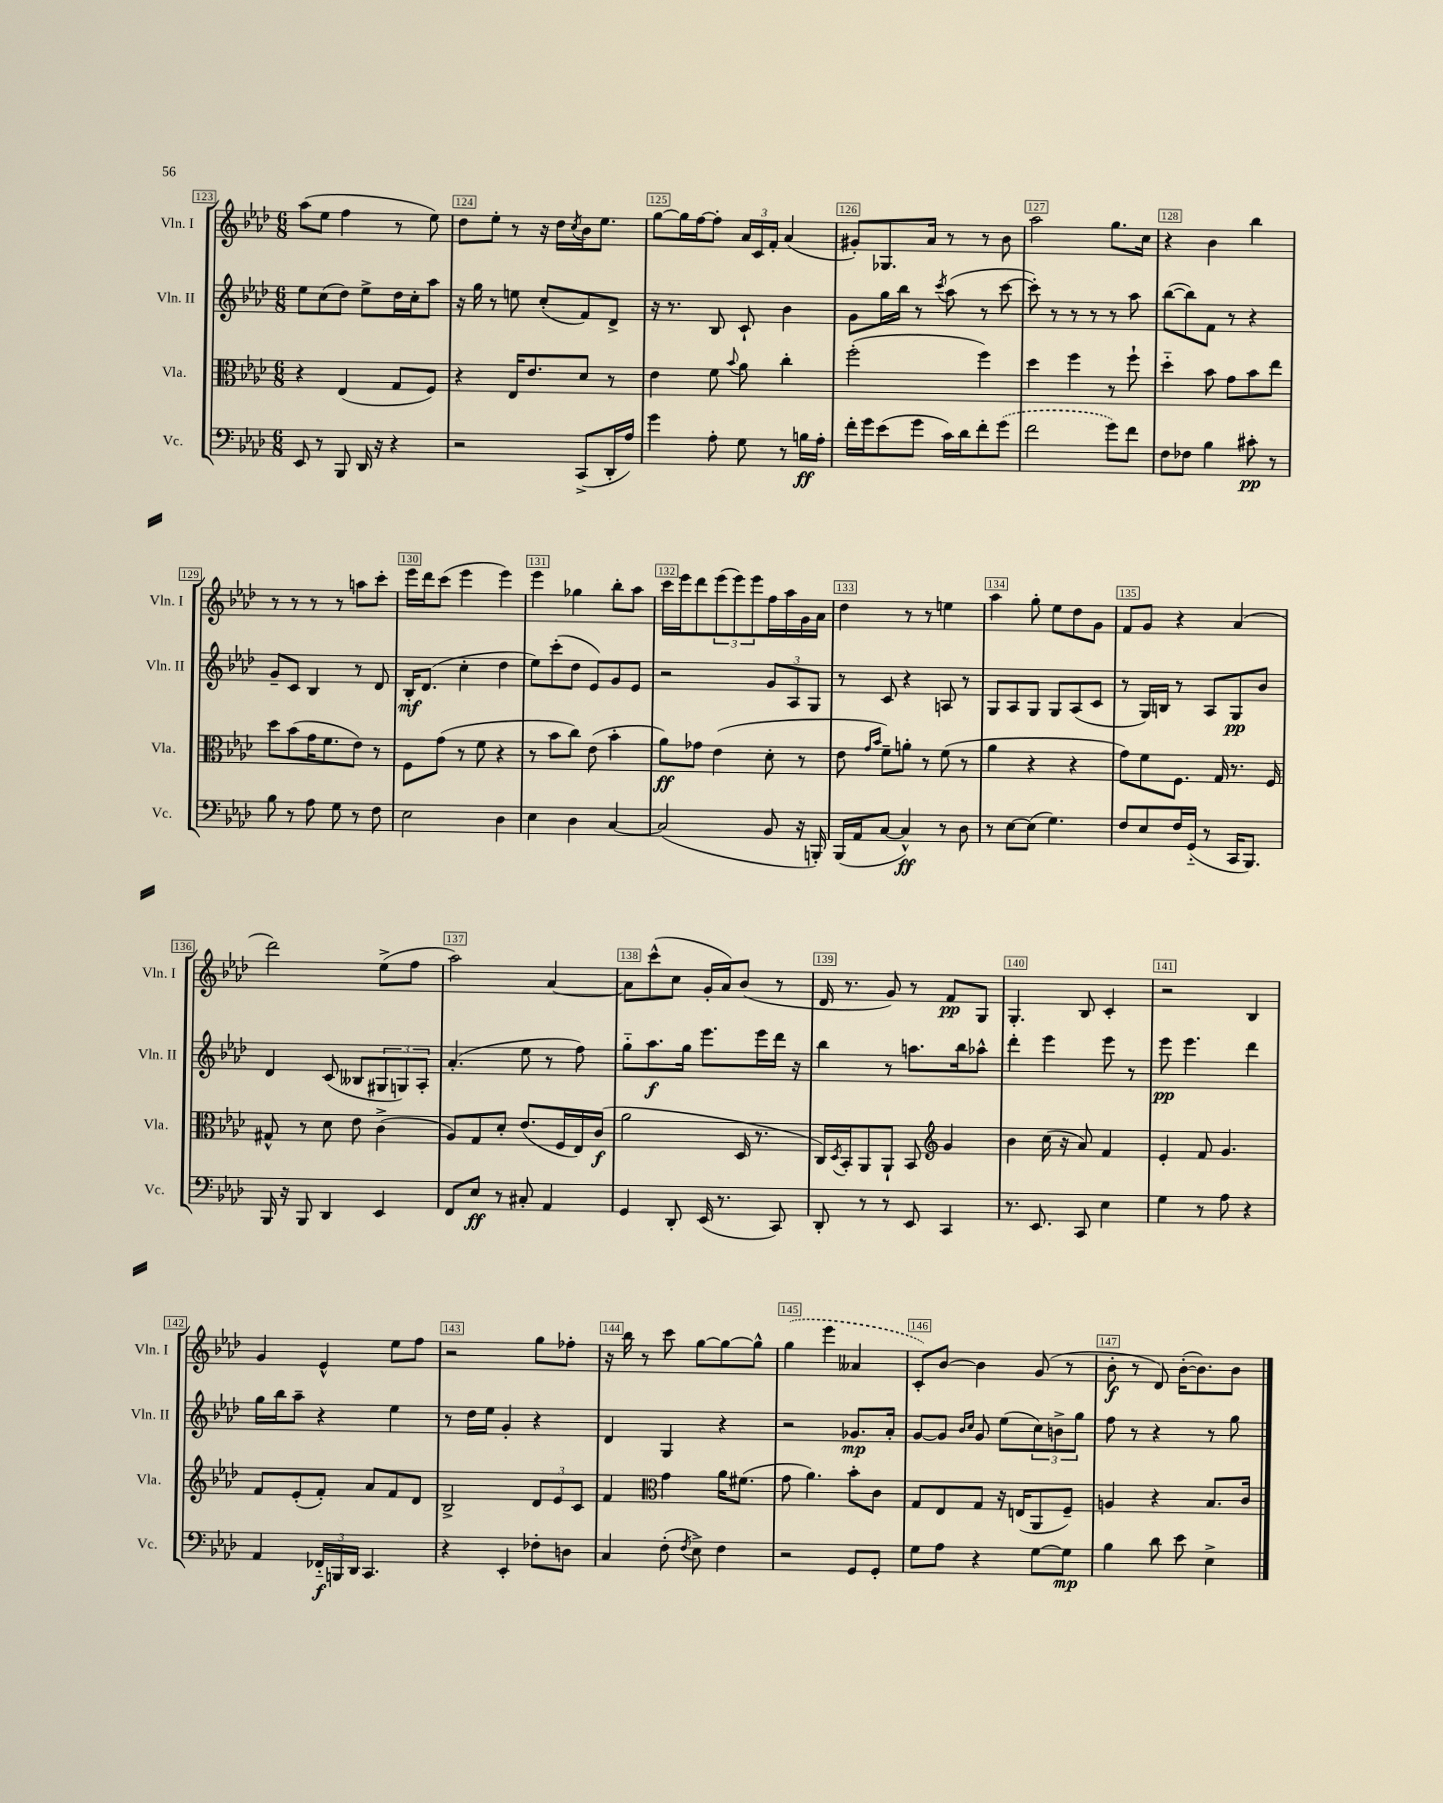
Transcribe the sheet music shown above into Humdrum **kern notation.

**kern	**dynam	**kern	**dynam	**kern	**dynam	**kern	**dynam
*part4	*part4	*part3	*part3	*part2	*part2	*part1	*part1
*staff4	*staff4	*staff3	*staff3	*staff2	*staff2	*staff1	*staff1
*I"Vc.	*	*I"Vla.	*	*I"Vln. II	*	*I"Vln. I	*
*I'Vc.	*	*I'Vla.	*	*I'Vln. II	*	*I'Vln. I	*
*clefF4	*	*clefC3	*	*clefG2	*	*clefG2	*
*k[b-e-a-d-]	*	*k[b-e-a-d-]	*	*k[b-e-a-d-]	*	*k[b-e-a-d-]	*
*M6/8	*	*M6/8	*	*M6/8	*	*M6/8	*
=123	=123	=123	=123	=123	=123	=123	=123
8EE-/	.	4r	.	8ee-\L	.	(8aa-\L	.
8r	.	.	.	(8cc\	.	8ee-\J	.
8BBB-/	.	(4E-/	.	8dd-\J)	.	4ff\	.
16DD-/	.	.	.	8ee-^\L	.	.	.
16r	.	.	.	.	.	.	.
4r	.	8G/L	.	16dd-\L	.	8r	.
.	.	.	.	16cc'\J	.	.	.
.	.	8F/J)	.	8aa-\J	.	8ee-\)	.
=124	=124	=124	=124	=124	=124	=124	=124
2r	.	4r	.	16r	.	8dd-\L	.
.	.	.	.	16gg\	.	.	.
.	.	.	.	8r	.	8ee-'\J	.
.	.	16E-/KL	.	8een\	.	8r	.
.	.	8.e-/	.	.	.	.	.
.	.	.	.	(8cc'/L	.	16r	.
.	.	.	.	.	.	16dd-\LL	.
.	.	.	.	.	.	8qcc/	.
(8CC^/L	.	8d-/J	.	8f/)	.	16b-\J	.
.	.	.	.	.	.	8.ee-\J	.
16DD-'/L	.	8r	.	8d-^/J	.	.	.
16A-/JJ)	.	.	.	.	.	.	.
=125	=125	=125	=125	=125	=125	=125	=125
4g\	.	4e-\	.	16r	.	[8gg\L	.
.	.	.	.	8.r	.	.	.
.	.	.	.	.	.	16gg\L]	.
.	.	.	.	.	.	[16ff\J	.
8A-'\	.	8f\	.	8B-/	.	8ff'\J]	.
.	.	8qqb-/	.	.	.	.	.
8G\	.	8a-\	.	8c`/	.	24a-/LL	.
.	.	.	.	.	.	24c/	.
.	.	.	.	.	.	24f'/JJ	.
8r	.	4cc'\	.	4b-\	.	(4a-/	.
16Bn\LL	ff	.	.	.	.	.	.
16A-'\JJ	.	.	.	.	.	.	.
=126	=126	=126	=126	=126	=126	=126	=126
16f'\LL	.	(2ff'\	.	8g\L	.	8g#X'/L)	.
16g\J	.	.	.	.	.	.	.
(8e-\	.	.	.	16gg\L	.	8.G-X/	.
.	.	.	.	16bb-\JJ	.	.	.
8g\J	.	.	.	8r	.	.	.
.	.	.	.	.	.	16a-/Jk	.
.	.	.	.	8qccc/	.	.	.
16c\LL)	.	.	.	(8aa-\	.	8r	.
16d-\J	.	.	.	.	.	.	.
8f'\	.	4ff\)	.	8r	.	8r	.
(8g\J	.	.	.	[8ccc\	.	8b-\	.
=127	=127	=127	=127	=127	=127	=127	=127
2f\	.	4dd-\	.	8ccc'\])	.	2aa-\	.
.	.	.	.	8r	.	.	.
.	.	4ff\	.	8r	.	.	.
.	.	.	.	8r	.	.	.
8g\L)	.	8r	.	8r	.	8.gg\L	.
8f\J	.	8ff`\	.	8aa-\	.	.	.
.	.	.	.	.	.	16cc\Jk	.
=128	=128	=128	=128	=128	=128	=128	=128
8F\L	.	4dd-\	.	([8bb-\L	.	4r	.
8F-X\J	.	.	.	8bb-\])	.	.	.
4B-\	.	8b-\	.	8f\J	.	4b-\	.
.	.	8g\L	.	8r	.	.	.
8c#X'\	pp	8b-\	.	4r	.	4bb-\	.
8r	.	8ee-\J	.	.	.	.	.
!!LO:LB:g=z
=129	=129	=129	=129	=129	=129	=129	=129
8B-\	.	8dd-\L	.	8g~/L	.	8r	.
8r	.	(8b-\	.	8c/J	.	8r	.
8A-\	.	16g\K	.	4B-/	.	8r	.
.	.	8.f\	.	.	.	.	.
8G\	.	.	.	.	.	8r	.
8r	.	8e-\J)	.	8r	.	8aan\L	.
8F\	.	8r	.	8d-/	.	8ccc'\J	.
=130	=130	=130	=130	=130	=130	=130	=130
2E-\	.	8F\L	.	16B-'/KL	mf	16eee-\LL	.
.	.	.	.	(8.d-/J	.	16ddd-\J	.
.	.	(8g\J	.	.	.	(8ccc\J	.
.	.	8r	.	4cc'\	.	4eee-\	.
.	.	8f\	.	.	.	.	.
4D-\	.	4r	.	4dd-\	.	4eee-\)	.
=131	=131	=131	=131	=131	=131	=131	=131
4E-\	.	8r	.	8ee-\L)	.	4eee-\	.
.	.	8b-\L	.	(8ccc'\	.	.	.
4D-\	.	8cc\J)	.	8dd-\J	.	4gg-X\	.
.	.	(8e-\	.	8e-/L)	.	.	.
[4C/	.	4b-'\	.	8g/	.	8bb-'\L	.
.	.	.	.	8e-/J	.	8aa-\J	.
=132	=132	=132	=132	=132	=132	=132	=132
(2C/]	.	8a-\L)	ff	2r	.	16ccc\LL	.
.	.	.	.	.	.	16eee-\J	.
.	.	8g-X\J	.	.	.	8ddd-\	.
.	.	(4e-\	.	.	.	(12eee-\	.
.	.	.	.	.	.	12eee-\)	.
.	.	.	.	.	.	12eee-\	.
8BB-/	.	8d-'\	.	12g/L	.	16ff\L	.
.	.	.	.	.	.	16aa-\	.
.	.	.	.	12A-/	.	.	.
16r	.	8r	.	.	.	16g\	.
.	.	.	.	12G/J	.	.	.
16BBBn'/)	.	.	.	.	.	16a-\JJ	.
=133	=133	=133	=133	=133	=133	=133	=133
(16BBB-/LL	.	8e-\	.	8r	.	4dd-\	.
16AA-/J	.	.	.	.	.	.	.
.	.	16qqg/LL	.	.	.	.	.
.	.	16qqb-/JJ	.	.	.	.	.
[8C/J	.	8f~\L)	.	8c/	.	.	.
4C^^/])	ff	8an'\J	.	4r	.	8r	.
.	.	8r	.	.	.	8r	.
8r	.	(8f\	.	8An/	.	4een\	.
8D-\	.	8r	.	8r	.	.	.
=134	=134	=134	=134	=134	=134	=134	=134
8r	.	4a-\	.	8G/L	.	4aa-\	.
[8E-\L	.	.	.	8A-/	.	.	.
(8E-\J]	.	4r	.	8G/J	.	8gg'\	.
4.G\)	.	.	.	8G/L	.	8ee-\L	.
.	.	4r	.	(8A-/	.	8dd-\	.
.	.	.	.	8c/J	.	8g\J	.
=135	=135	=135	=135	=135	=135	=135	=135
8F/L	.	8g\L)	.	8r	.	8f/L	.
8E-/	.	8f\	.	16G/LL)	.	8g/J	.
.	.	.	.	16Bn/JJ	.	.	.
16F/L	.	8.F\J	.	8r	.	4r	.
(16GG/JJ	.	.	.	.	.	.	.
8r	.	.	.	8A-/L	.	.	.
.	.	16G/	.	.	.	.	.
16CC/KL	.	8.r	.	8G/	pp	(4a-/	.
8.BBB-/J)	.	.	.	.	.	.	.
.	.	.	.	8b-/J	.	.	.
.	.	16F/	.	.	.	.	.
!!LO:LB:g=z
=136	=136	=136	=136	=136	=136	=136	=136
16BBB-/	.	8G#X^^/	.	4d-/	.	2ddd-\)	.
16r	.	.	.	.	.	.	.
8BBB-/	.	8r	.	.	.	.	.
4DD-/	.	8d-\	.	(8c/	.	.	.
.	.	8e-\	.	8B--X/L	.	.	.
4EE-/	.	(4c^\	.	12G#X/	.	(8ee-^\L	.
.	.	.	.	12Gn/)	.	.	.
.	.	.	.	.	.	8ff\J	.
.	.	.	.	12A-'/J	.	.	.
=137	=137	=137	=137	=137	=137	=137	=137
8FF/L	.	8A-/L)	.	(4.a-'/	.	2aa-\)	.
8E-/J	ff	8G/	.	.	.	.	.
8r	.	8d-'/J	.	.	.	.	.
8C#X'/	.	(8.e-/L	.	8ee-\	.	.	.
4AA-/	.	.	.	8r	.	[4a-/	.
.	.	16F/L	.	.	.	.	.
.	.	16E-/)	.	8ff\)	.	.	.
.	.	(16c/JJ	f	.	.	.	.
=138	=138	=138	=138	=138	=138	=138	=138
4GG/	.	2a-\	.	8gg\L	.	8a-\L]	.
.	.	.	.	8.aa-\	f	(8ccc^^\	.
8DD-'/	.	.	.	.	.	8cc\J	.
.	.	.	.	16gg\Jk	.	.	.
(16EE-/	.	.	.	8.eee-\L	.	16g'/LL	.
8.r	.	.	.	.	.	16a-/J)	.
.	.	16D-/	.	.	.	(8b-/J	.
.	.	8.r	.	16eee-\L	.	.	.
8CC/)	.	.	.	16ddd-\JJ	.	8r	.
.	.	.	.	16r	.	.	.
=139	=139	=139	=139	=139	=139	=139	=139
8DD-'/	.	16C/LL)	.	4bb-\	.	16d-/	.
.	.	8qD-/	.	.	.	.	.
.	.	16BB-'/J	.	.	.	8.r	.
8r	.	8AA-/	.	.	.	.	.
8r	.	8AA-`/J	.	8r	.	8g/)	.
8EE-/	.	8BB-/	.	8.aan\L	.	8r	.
*	*	*clefG2	*	*	*	*	*
4CC/	.	4g/	.	.	.	8f/L	pp
.	.	.	.	16bb-\k	.	.	.
.	.	.	.	8aa-X^^\J	.	8G/J	.
=140	=140	=140	=140	=140	=140	=140	=140
8.r	.	4b-\	.	4ddd-'\	.	4.G'/	.
8.EE-/	.	.	.	.	.	.	.
.	.	(16cc\	.	4eee-\	.	.	.
.	.	16r	.	.	.	.	.
8CC/	.	8a-/)	.	.	.	8B-/	.
4E-\	.	4f/	.	8eee-\	.	4c'/	.
.	.	.	.	8r	.	.	.
=141	=141	=141	=141	=141	=141	=141	=141
4G\	.	4e-'/	.	8eee-\	pp	2r	.
.	.	.	.	4.eee-\	.	.	.
8r	.	8f/	.	.	.	.	.
8A-\	.	4.g/	.	.	.	.	.
4r	.	.	.	4ddd-\	.	4B-/	.
!!LO:LB:g=z
=142	=142	=142	=142	=142	=142	=142	=142
4AA-/	.	8f/L	.	16gg\LL	.	4g/	.
.	.	.	.	16bb-\J	.	.	.
.	.	(8e-'/	.	8aa-~\J	.	.	.
24FF-X/LL	f	8f'/J)	.	4r	.	4e-^^/	.
24BBBn/	.	.	.	.	.	.	.
24DD-/JJ	.	.	.	.	.	.	.
4.CC/	.	8a-/L	.	.	.	.	.
.	.	8f/	.	4ee-\	.	8ee-\L	.
.	.	8d-/J	.	.	.	8ff\J	.
=143	=143	=143	=143	=143	=143	=143	=143
4r	.	2B-^/	.	8r	.	2r	.
.	.	.	.	16dd-\LL	.	.	.
.	.	.	.	16ee-\JJ	.	.	.
4EE-'/	.	.	.	4g'/	.	.	.
8F-X'\L	.	12d-/L	.	4r	.	8gg\L	.
.	.	12e-/	.	.	.	.	.
8Dn\J	.	.	.	.	.	8ff-X'\J	.
.	.	12c/J	.	.	.	.	.
=144	=144	=144	=144	=144	=144	=144	=144
4C/	.	4f/	.	4d-/	.	16r	.
.	.	.	.	.	.	16bb-\	.
.	.	.	.	.	.	8r	.
*	*	*clefC3	*	*	*	*	*
(8F'\	.	4g\	.	4G/	.	8ccc\	.
8qF/	.	.	.	.	.	.	.
8E-^\)	.	.	.	.	.	[8gg\L	.
4F\	.	16a-\KL	.	4r	.	8gg\_	.
.	.	(8.f#X\J	.	.	.	.	.
.	.	.	.	.	.	8gg^^\J]	.
=145	=145	=145	=145	=145	=145	=145	=145
2r	.	8g\	.	2r	.	(4gg\	.
.	.	4.a-\)	.	.	.	.	.
.	.	.	.	.	.	4eee-\	.
8GG/L	.	8b-'\L	.	8.g-X/L	mp	4a--X/	.
8GG'/J	.	8c\J	.	.	.	.	.
.	.	.	.	16a-'/Jk	.	.	.
=146	=146	=146	=146	=146	=146	=146	=146
8G\L	.	8G/L	.	[8g/L	.	8c'/L)	.
8A-\J	.	8E-/	.	8g/J]	.	[8b-/J	.
.	.	.	.	16qqb-/LL	.	.	.
.	.	.	.	16qqcc/JJ	.	.	.
4r	.	8G/J	.	8g/	.	4b-\]	.
.	.	16r	.	(8ee-\L	.	.	.
.	.	(16En/KL	.	.	.	.	.
[8G\L	.	8AA-/	.	12cc\)	.	(8g/	.
.	.	.	.	12bn^\	.	.	.
8G\J]	mp	8F~/J)	.	.	.	8r	.
.	.	.	.	12gg\J	.	.	.
=147	=147	=147	=147	=147	=147	=147	=147
4B-\	.	4An/	.	8ff\	.	8b-'\	f
.	.	.	.	8r	.	8r	.
8d-\	.	4r	.	4r	.	8d-/)	.
8e-\	.	.	.	.	.	([16b-'\KL	.
.	.	.	.	.	.	8.b-\])	.
4E-^\	.	8.B-/L	.	8r	.	.	.
.	.	.	.	8gg\	.	8b-\J	.
.	.	16c/Jk	.	.	.	.	.
==	==	==	==	==	==	==	==
*-	*-	*-	*-	*-	*-	*-	*-
